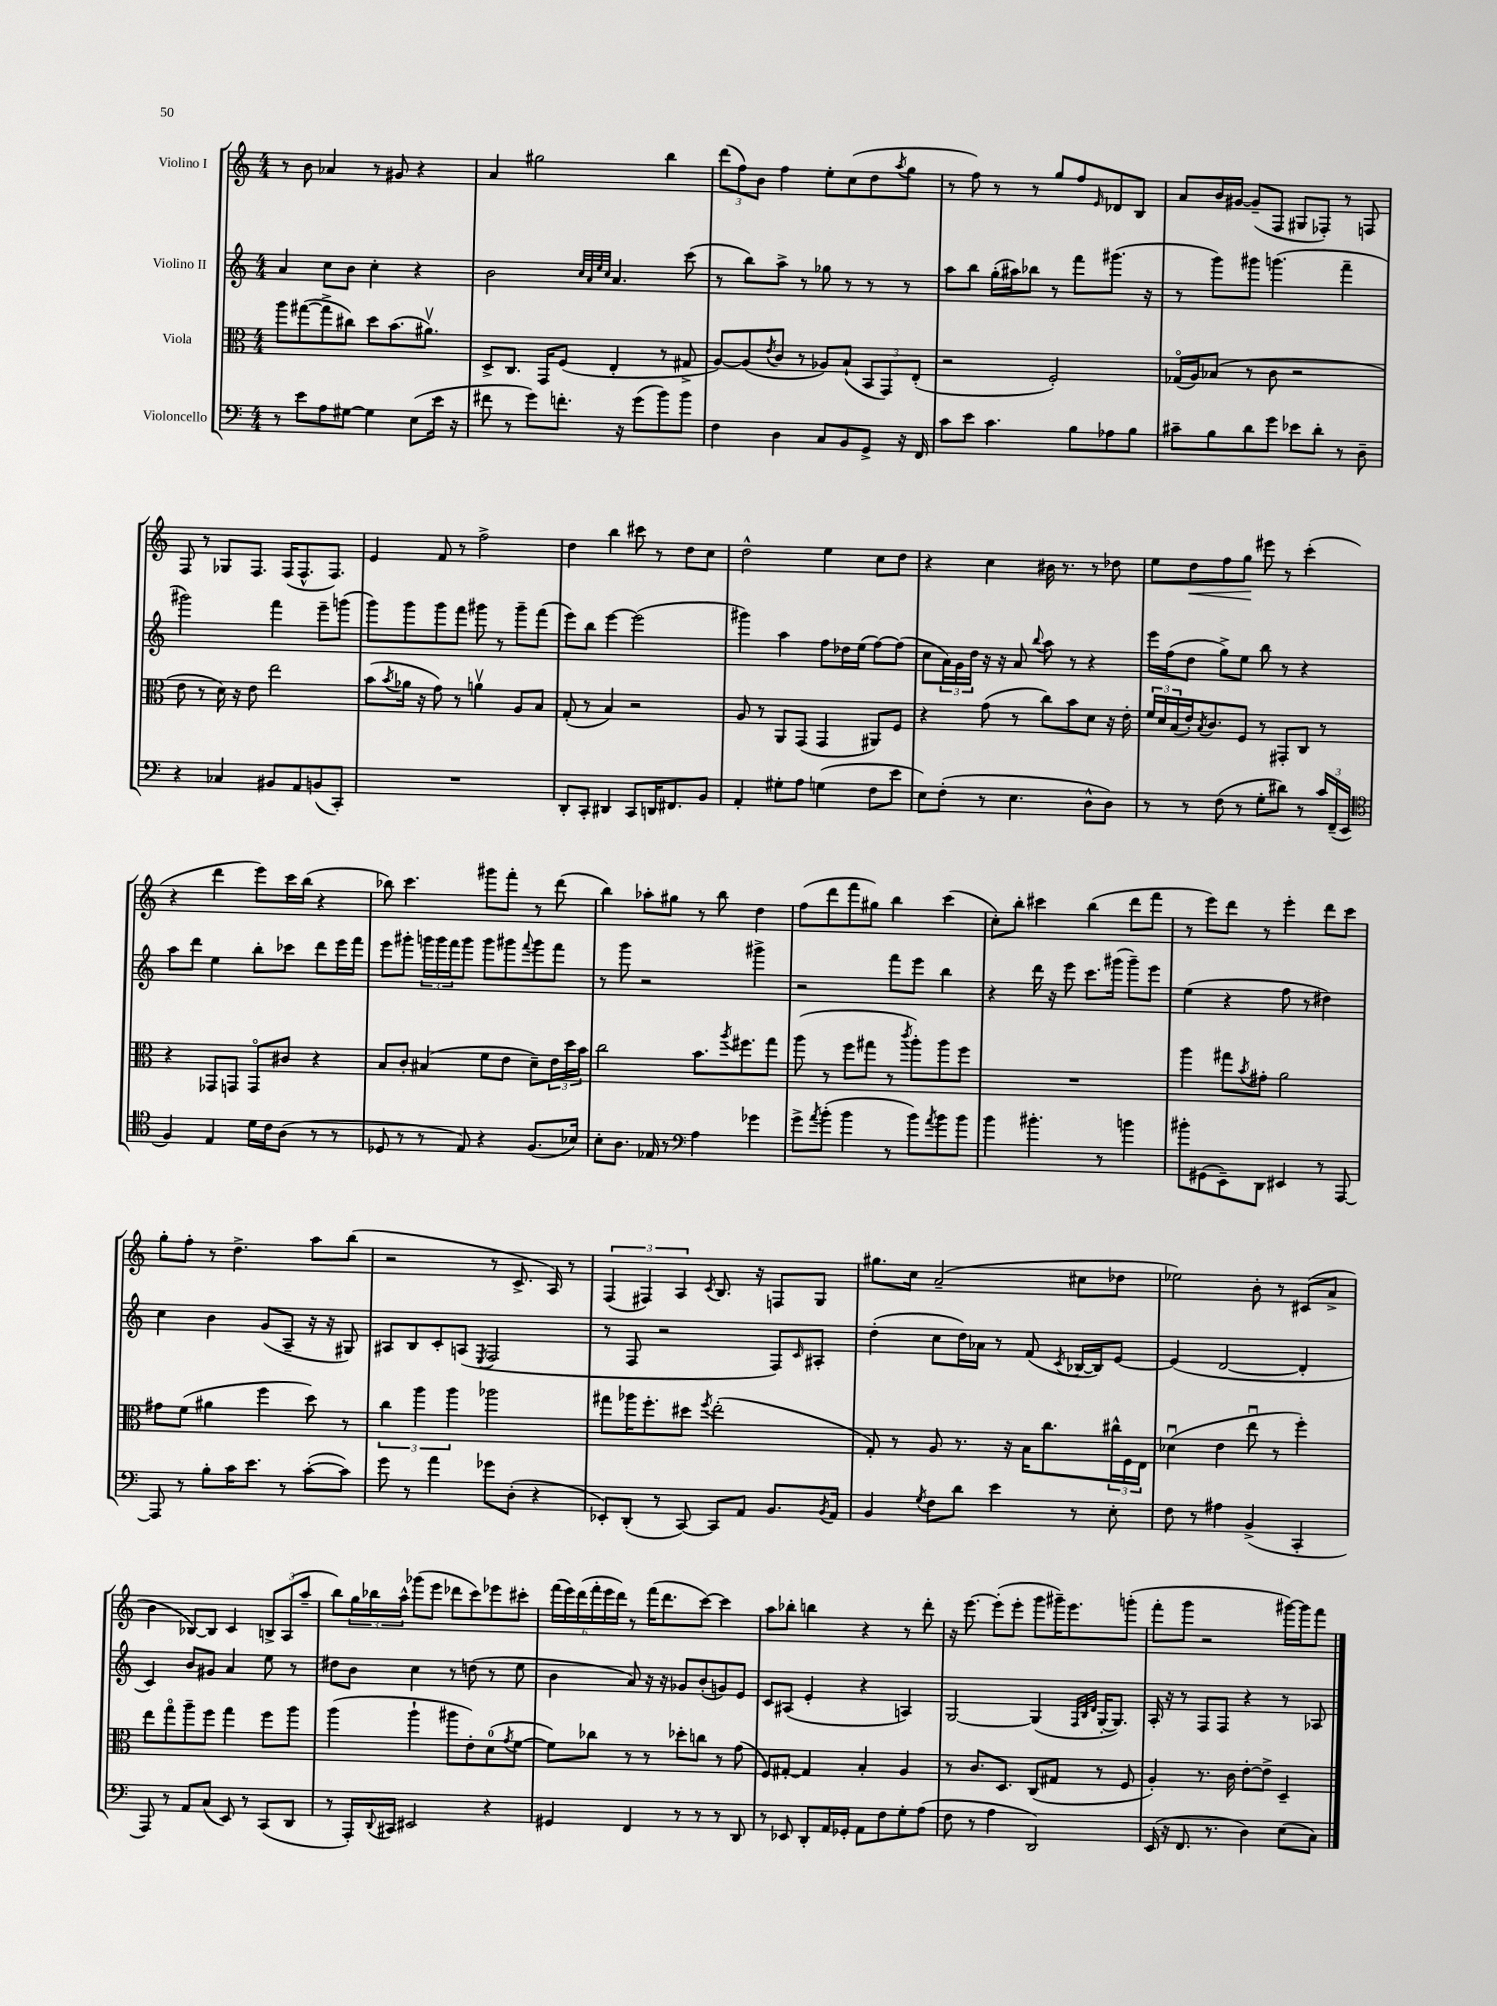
<<
\new StaffGroup <<
\new Staff = "s0" \with { instrumentName = "Violino I" } {
    \clef treble \key c \major \numericTimeSignature \time 4/4
    r8 b'8 aes'4 r8 gis'8 r4 |
    a'4 gis''2 b''4 |
    \tuplet 3/2 { d'''8( f''8) b'8 } f''4 e''8-. c''8( d''8 \acciaccatura { a''8 } g''8 |
    r8 f''8) r8 r8 g''8 f''8 \grace { e'16 } des'8 b8 |
    a'8 b'16 gis'16~ gis'8--( f8 gis8 fes8-.) r8 f8 |
    f8 r8 ges8 f8. f16( f8.-^ f8.) |
    e'4 f'8 r8 f''2-> |
    d''4 b''4 cis'''8 r8 d''8 c''8 |
    d''2-^ e''4 c''8 d''8 |
    r4 c''4 bis'16 r8. r8 des''8 |
    e''8 d''8\< f''8 g''8\! eis'''8 r8 c'''4-.( |
    r4 d'''4 e'''8) c'''16 b''16( r4 |
    bes''8) c'''4. gis'''8 f'''8-. r8 d'''8( |
    b''4) aes''8-. gis''8 r8 b''8 d''4 |
    f''8( d'''8 f'''8 gis''8) b''4 c'''4( |
    c''8-.) b''8-. cis'''4 b''4( d'''8 f'''8 |
    r8 e'''8) d'''8 r8 e'''4-. d'''8 c'''8 |
    g''8-. f''8-. r8 d''4.-> a''8 b''8( |
    r2 r8 c'8.-> a16) r8 |
    \tuplet 3/2 { f4( fis4) a4 } \acciaccatura { c'8 } b8. r16 f8 g8 |
    gis''8. c''16 a'2--( cis''8 des''8 |
    ees''2) b'8-. r8 cis'8( a'8-> |
    b'4 bes8~) bes8 c'4 \tuplet 3/2 { b8-> a8( a''8-- } |
    b''8) \tuplet 3/2 { g''16 bes''16 a''16-^ } ges'''8( e'''8 des'''8 c'''8) ees'''8 cis'''8-. |
    \tuplet 6/4 { f'''16( e'''16) d'''16( f'''16-. e'''16 d'''16) } r8 f'''16( d'''8. c'''8~) c'''4 |
    a''8 bes''8-. b''4 r4 r8 d'''8-. |
    r16 e'''8.~ e'''8-.( e'''8-. g'''8 gis'''16--) e'''8. g'''8-.( |
    f'''8-. g'''8 r2 gis'''16~) gis'''16 f'''8 \bar "|." |
}
\new Staff = "s1" \with { instrumentName = "Violino II" } {
    \clef treble \key c \major \numericTimeSignature \time 4/4
    a'4 c''8 b'8 c''4-. r4 |
    b'2 \grace { c''32 a'32 e''32 c''32 } a'4. c'''8( |
    r8 b''8) a''8-> r8 ges''8 r8 r8 r8 |
    a''8 b''8 g''16-.( ais''16) bes''8 r8 f'''8 gis'''8.( r16 |
    r8 g'''8) gis'''8 g'''4.( f'''4-- |
    gis'''2) f'''4 e'''8-- g'''8( |
    g'''8) g'''8 g'''8 f'''8 gis'''8 r8 gis'''8-- f'''8( |
    e'''8) b''8 e'''4~ e'''2( |
    gis'''4) a''4 f''8 des''16 e''16( f''8~) f''8( |
    c''8 \tuplet 3/2 { a'16) g'16 d''16 } r16 r16 a'8 \appoggiatura { b''8 } a''8 r8 r4 |
    e'''16 f''16( d''8 g''8->) e''8 b''8 r8 r4 |
    a''8 d'''8 e''4 b''8-. ces'''8 d'''8 e'''16 f'''16 |
    e'''8 gis'''8-. \tuplet 3/2 { g'''16 g'''16 f'''16 } g'''8 g'''8 gis'''8 \appoggiatura { f'''8 } gis'''8 f'''8 |
    r8 g'''8 r2 gis'''4-> |
    r2 f'''8 e'''8 b''4 |
    r4 d'''16 r16 e'''8 c'''8. gis'''16( gis'''8--) e'''8 |
    e''4( r4 f''8 r8 dis''4) |
    c''4 b'4 g'8( a8-- r16 r16 gis8) |
    ais8 b8 c'8-. a8( \acciaccatura { e8 } f2 |
    r8 f8 r2 f8) \grace { c'16 } ais8-. |
    d''4-.( c''8 d''16) aes'16 r8 f'8( \acciaccatura { c'8 } bes16~ bes16) e'8~ |
    e'4( d'2~ d'4-. |
    c'4) b'8 gis'8 a'4 e''8 r8 |
    dis''8 b'8 c''4 r8 d''8( r8 e''8 |
    b'4 a'8) r16 r16 ges'8 b'8-.( g'8) e'8 |
    c'8 ais8( e'4-. r4 a4) |
    g2~ g4( \grace { f32 b32 d'32 } g16~-. g8.) |
    a16-. r16 r8 f8 f8 r4 r8 aes8 \bar "|." |
}
\new Staff = "s2" \with { instrumentName = "Viola" } {
    \clef alto \key c \major \numericTimeSignature \time 4/4
    a''8 gis''8~( gis''8-> cis''8) d''8 b'8.( ais'8.\upbow) |
    d8-> c8. g,16 f8( e4-. r8 gis8-> |
    a8~) a8( \acciaccatura { e'8 } c'8 r8 aes8) b8-!( \tuplet 3/2 { b,8 g,8) e8-.( } |
    r2 f2-.) |
    ges16\flageolet( a16) bes8( r8 c'8 r2 |
    e'8 r8 d'16) r16 e'8 e''2 |
    b'8( \acciaccatura { b'8 } aes'16 r16 g'8) r8 a'4\upbow a8 b8 |
    g8-.( r8 b4) r2 |
    a8 r8 a,8 g,8( g,4 ais,8) f8 |
    r4 g'8( r8 c''8) b'8 d'8 r16 e'16-. |
    \tuplet 3/2 { f'16 d'16 b16( } e'16-.) \acciaccatura { b8 } c'8. f8 r8 gis,8-. c8 r8 |
    r4 ges,8 g,8 g,8\flageolet cis'8 r4 |
    b8 c'8-. bis4( f'8 e'8 d'8--) \tuplet 3/2 { e'16 d''16 b'16 } |
    c''2 b'8. \acciaccatura { a''8 } fis''8. g''8 |
    a''8( r8 f''8 gis''8 r8 \acciaccatura { c'''8 } a''8-.) a''8 f''8 |
    R1 |
    a''4 gis''8 \acciaccatura { b'8 } gis'8-. a'2 |
    gis'8 f'8( ais'4 f''4 d''8) r8 |
    \tuplet 3/2 { c''4 a''4 a''4 } aes''2 |
    gis''8 aes''16 f''8.-. dis''8 \acciaccatura { f''8 } e''2-.( |
    g8-.) r8 a8 r8. r16 b16 c''8. \tuplet 3/2 { cis''16-^ f16 e16 } |
    des'4\downbow( e'4 e''8\downbow r8 f''4-.) |
    e''8 g''8\flageolet a''8-- f''8 g''4 f''8 a''8 |
    a''4( a''4-! ais''8 e'8-.) d'8-0( \acciaccatura { g'8 } f'8~ |
    f'8) ces''8 r8 r8 des''8-. c''8 r8 g'8( |
    f8) gis8~-. gis4 b4-. a4 |
    r8 c'8. d8. c8( gis8 r8 f8 |
    a4-.) r8. c'16 e'8~-. e'8-> d4-- \bar "|." |
}
\new Staff = "s3" \with { instrumentName = "Violoncello" } {
    \clef bass \key c \major \numericTimeSignature \time 4/4
    r8 e'8 a8 gis8~ gis4 e8( e'16 r16 |
    fis'8 r8 g'8) f'8.-. r16 g'8( b'8) b'8 |
    f4 d4 c8 b,8 g,8-> r16 f,16 |
    c'8 e'8 c'4. b8 aes8 b8 |
    cis'8-- b8 d'8 g'8 ees'8 d'8-. r8 d8-- |
    r4 ces4 bis,8 a,8 b,8( c,8-.) |
    R1 |
    d,8-. c,8-. dis,4 c,8 d,16 fis,8. b,8 |
    a,4-. gis8-. a8 g4( f8 e'8 |
    e8) f8-.( r8 e4. d8-^ d8) |
    r8 r8 f8( r8 g8-. dis'8) r8 \tuplet 3/2 { c'16 f,16--( e,16 } |
    \clef tenor f4) e4 d'16 c'16 a8( r8 r8 |
    des8 r8 r8 e8) r4 f8.( bes16) |
    b8-. a8. ees16 r8 \clef bass a4 ges'4 |
    g'8-> \acciaccatura { a'8 } b'8-.( b'4 r8 b'8) \acciaccatura { a'8 } b'8 b'8 |
    b'4 bis'4.-. r8 b'4 |
    bis'8-. gis,8( e,8--) d,8 eis,4 r8 a,,8~ |
    a,,8 r8 b8-. c'16 e'8. r8 c'8~-.( c'8) |
    g'8 r8 a'4 ges'8 d8-.( r4 |
    ees,8-.) d,8-.( r8 c,8~) c,8 a,8 b,8. \acciaccatura { b,8 } a,16 |
    b,4 \acciaccatura { g8 } f8 d'8 e'4 r8 e8-. |
    f8 r8 ais4 b,4->( c,4-. |
    a,,8) r8 a,8 c8( e,8) r8 c,8( d,8 |
    r8 a,,16-.) \appoggiatura { d,8 } cis,16 eis,2 r4 |
    gis,4 f,4 r8 r8 r8 d,8 |
    r8 ees,8 d,8-. a,16 ges,16-. a,8 f8 g8-. a8( |
    f8 r8 a4 d,2) |
    e,16( r16 f,8. r8. d4) e8( c8) \bar "|." |
}
>>
>>
\layout { \context { \Score \remove "Bar_number_engraver" } }
